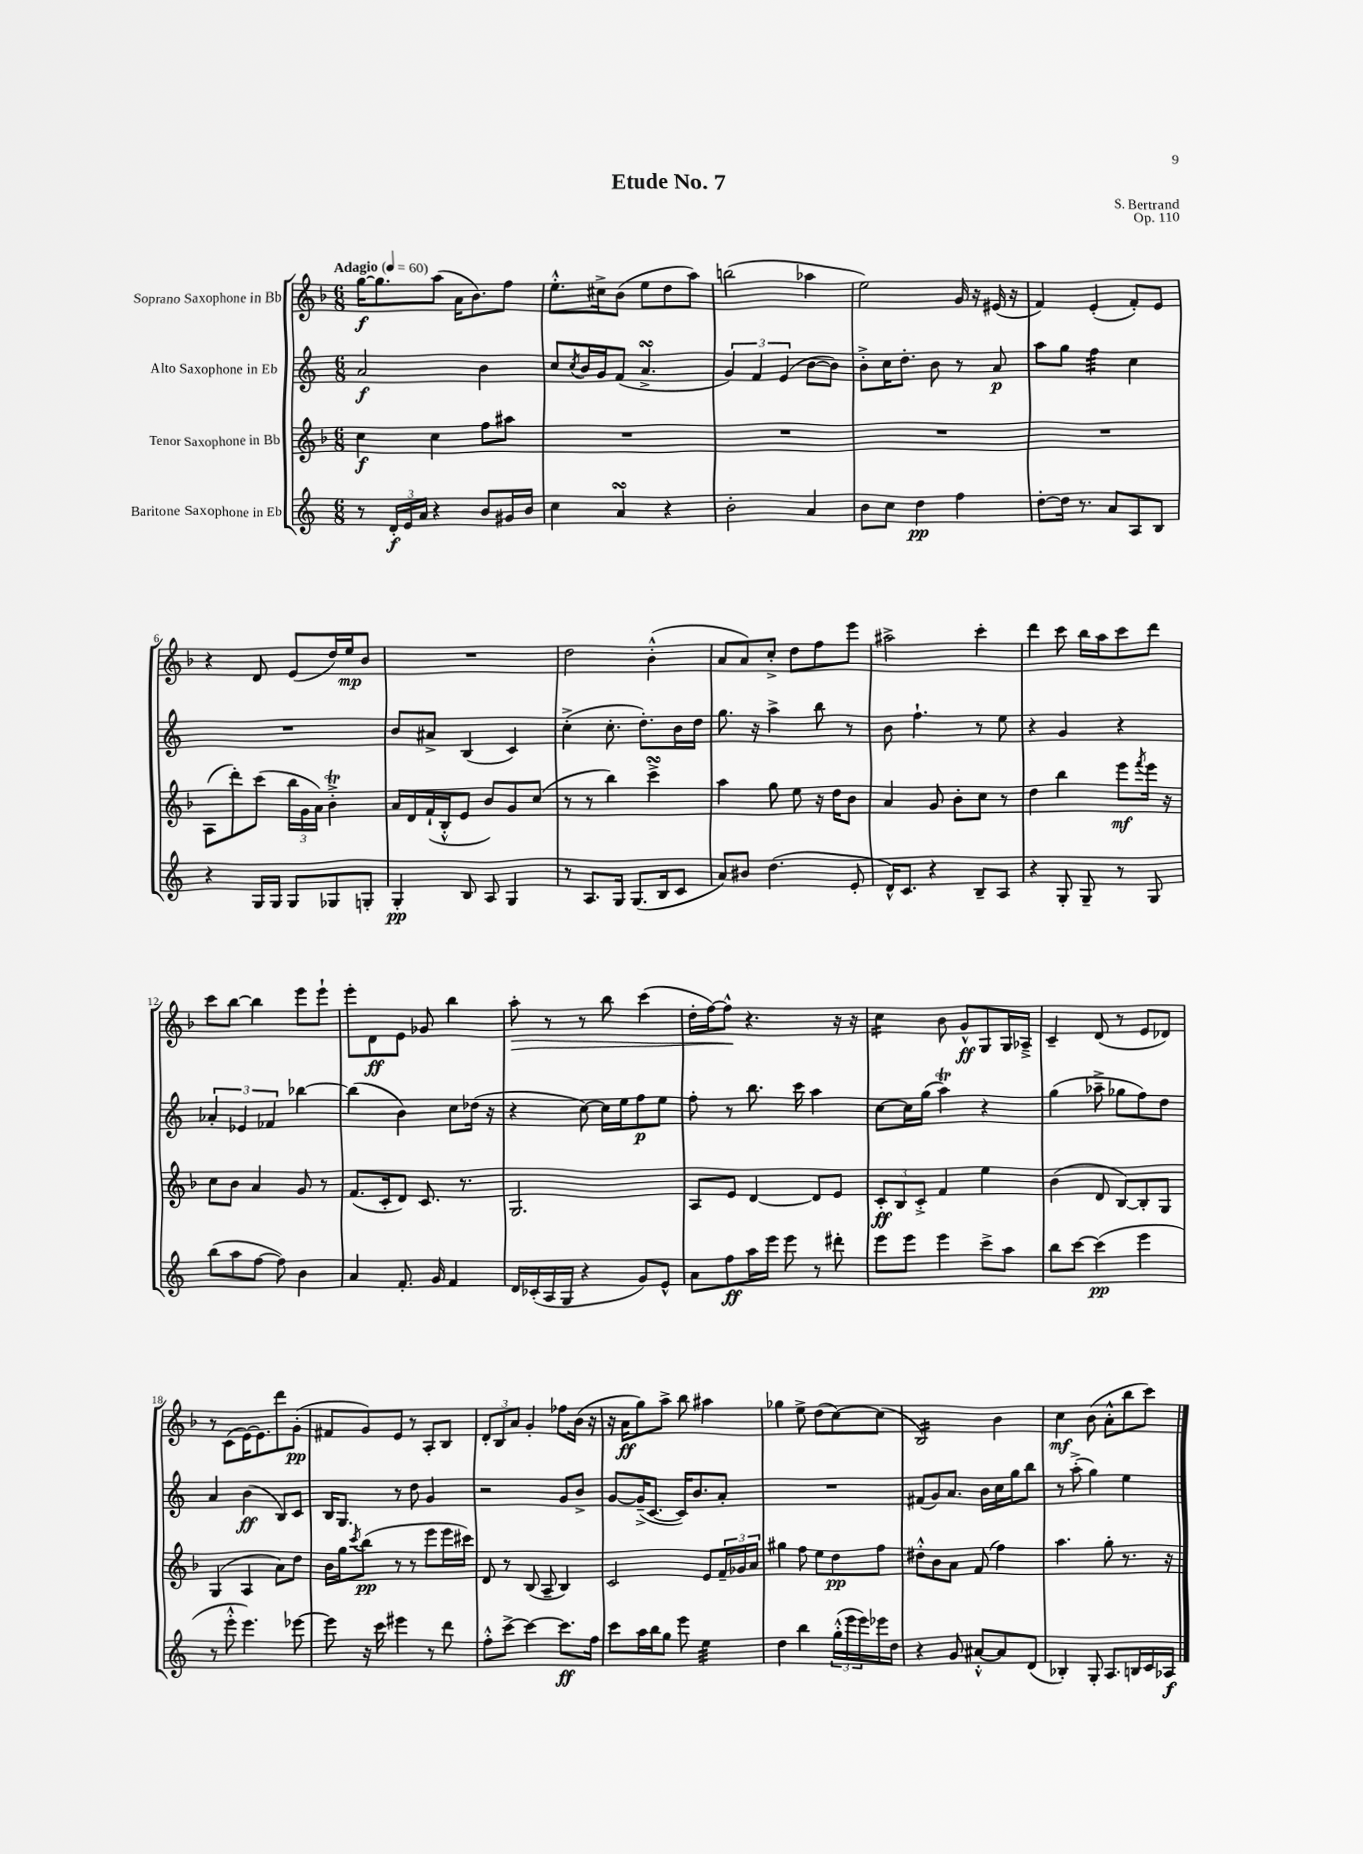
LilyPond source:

\header { title = "Etude No. 7" composer = "S. Bertrand" opus = "Op. 110" }
<<
\new StaffGroup <<
\new Staff = "s0" \with { instrumentName = "Soprano Saxophone in Bb" } {
    \clef treble \key f \major \numericTimeSignature \time 6/8 \tempo "Adagio" 4 = 60
    g''16~\f g''8. a''8( a'16 bes'8.) f''8 |
    e''8.-.-^ cis''16-> bes'8( e''8 d''8 a''8) |
    b''2( aes''4 |
    e''2) g'16 r16 eis'16( r16 |
    f'4) e'4-.( f'8-.) e'8 |
    r4 d'8 e'8( d''16) e''16\mp bes'8 |
    R2. |
    d''2 bes'4-.-^( |
    a'8 a'8) c''8-.-> d''8 f''8 e'''8 |
    ais''2-> c'''4-. |
    d'''4 c'''8 bes''16 a''16 c'''8 d'''8 |
    c'''8 bes''8~ bes''4 e'''8 e'''8-! |
    e'''8-. d'8\ff e'8 ges'8 bes''4 |
    a''8-.\> r8 r8 bes''8 c'''4( |
    d''16-. f''16~) f''8-^\! r4. r16 r16 |
    c''4:16 bes'8 g'8-^\ff g8 g16 aes16---> |
    c'4-- d'8( r8 e'8 des'8) |
    r8 c'8( e'16~) e'8. d'''8 g'8-.\pp( |
    fis'8 g'8) e'8 r8 a8-. bes8 |
    \tuplet 3/2 { d'8-. bes8 a'8 } g'4-. fes''8 bes'16( r16 |
    r16 a'16\ff g''8) a''8-> bes''8 ais''4 |
    ges''4 e''8-> d''8( c''8~) c''8( |
    bes2:16) bes'4 |
    c''4\mf bes'8( a'8-.-^ bes''8 c'''8) \bar "|." |
}
\new Staff = "s1" \with { instrumentName = "Alto Saxophone in Eb" } {
    \clef treble \key c \major \numericTimeSignature \time 6/8
    a'2\f b'4 |
    c''8 \acciaccatura { c''8 } b'16 g'16 f'8( a'4.->\turn |
    \tuplet 3/2 { g'4) f'4 e'4( } b'8~ b'8) |
    b'8-.-> c''16 d''8.-. b'8 r8 a'8\p |
    a''8 g''8 f''4:32 c''4 |
    R2. |
    b'8 ais'8-> b4( c'4) |
    c''4-.->( c''8.-. d''8.-.) b'16 d''16 |
    g''8. r16 a''4-> b''8 r8 |
    b'8 f''4.-! r8 e''8 |
    r4 g'4 r4 |
    \tuplet 3/2 { aes'4-. ees'4 fes'4 } bes''4~ |
    bes''4( b'4) c''8 des''16( r16 |
    r4 c''8~) c''16 e''16 f''8\p e''8 |
    f''8-. r8 b''8. c'''16 a''4 |
    c''8~ c''16 g''16( a''4\trill) r4 |
    g''4( aes''8---> ges''8 f''8) d''8 |
    a'4 b'4\ff( b8) c'8 |
    b16 g8. r8 d''8 g'4 |
    r2 g'8 b'8-> |
    g'8~ g'16--->( c'8.~ c'16) b'8. a'8-. |
    R2. |
    fis'8( g'8) a'8. b'16 c''16 g''16 b''8 |
    r8 a''8-.->( g''4) e''4 \bar "|." |
}
\new Staff = "s2" \with { instrumentName = "Tenor Saxophone in Bb" } {
    \clef treble \key f \major \numericTimeSignature \time 6/8
    c''4\f c''4 f''8 ais''8 |
    R2. |
    R2. |
    R2. |
    R2. |
    a8( d'''8-.) c'''8( \tuplet 3/2 { bes''16 g'16 a'16) } bes'4-.->\trill |
    a'16 d'16 f'16-!( bes16-.-^ e'8 bes'8) g'8 c''8( |
    r8 r8 bes''4) c'''4->\turn |
    a''4 g''8 e''8 r16 d''16 bes'8 |
    a'4 g'8 bes'8-. c''8 r8 |
    d''4 bes''4 e'''8\mf \acciaccatura { f'''8 } e'''16 r16 |
    c''8 bes'8 a'4 g'8 r8 |
    f'8.( c'16-. d'8) c'8. r8. |
    g2. |
    a8 e'8 d'4~ d'8 e'8 |
    \tuplet 3/2 { c'8-.\ff bes8 c'8-.-> } f'4 e''4 |
    bes'4( d'8 bes8~) bes8-. g8 |
    g4( a4 a'8) d''8 |
    bes'16 g''16 \acciaccatura { c'''8 } bes''8\pp( r8 r8 e'''8 e'''16 cis'''16) |
    d'8 r8 bes8( a8-- bes4) |
    c'2 e'8 \tuplet 3/2 { f'16-- ges'16 a'16 } |
    gis''4 f''8 e''8 d''8\pp f''8 |
    dis''8-.-^ bes'8 a'8 f'8( f''4) |
    a''4. g''8-. r8. r16 \bar "|." |
}
\new Staff = "s3" \with { instrumentName = "Baritone Saxophone in Eb" } {
    \clef treble \key c \major \numericTimeSignature \time 6/8
    r8 \tuplet 3/2 { d'16-.\f e'16 a'16 } r4 b'8 gis'16 b'16 |
    c''4 a'4\turn r4 |
    b'2-. a'4 |
    b'8 c''8 d''4\pp f''4 |
    d''8~-. d''16 r8. a'8 a8 b8 |
    r4 g16 g16 g8 ges8 g8-. |
    g4-.\pp b8 a8 g4 |
    r8 a8. g16 g8.( b16 c'8 |
    a'8) bis'8 d''4.( e'8-. |
    d'16-^) c'8. r4 b8-- a8 |
    r4 g8-. g8-- r8 g8 |
    b''8( a''8 f''8~ f''8) b'4 |
    a'4 f'8.-. g'16 f'4 |
    d'16 ces'16-.( a16 g16 r4 g'8) e'8-^ |
    a'8 f''8\ff a''16 e'''16 e'''8 r8 dis'''8-. |
    e'''8 e'''8 e'''4 c'''8-> a''8 |
    b''8 c'''8~ c'''4\pp( e'''4 |
    r8 e'''8-.-^ e'''4.) ees'''8~ |
    ees'''8 r16 c'''16 eis'''4 r8 d'''8 |
    f''8-.-^ c'''8~-> c'''4~ c'''8.\ff f''16 |
    c'''8 a''16 b''16 g''8 e'''8 e''4:32 |
    d''4 b''4 \tuplet 3/2 { g''16-.-^( e'''16 e'''16) } ees'''16 d''16 |
    r4 g'8 ais'8~-.-^ ais'8 d'8( |
    bes4-.) g8-. a8. b16 c'16 aes16\f \bar "|." |
}
>>
>>
